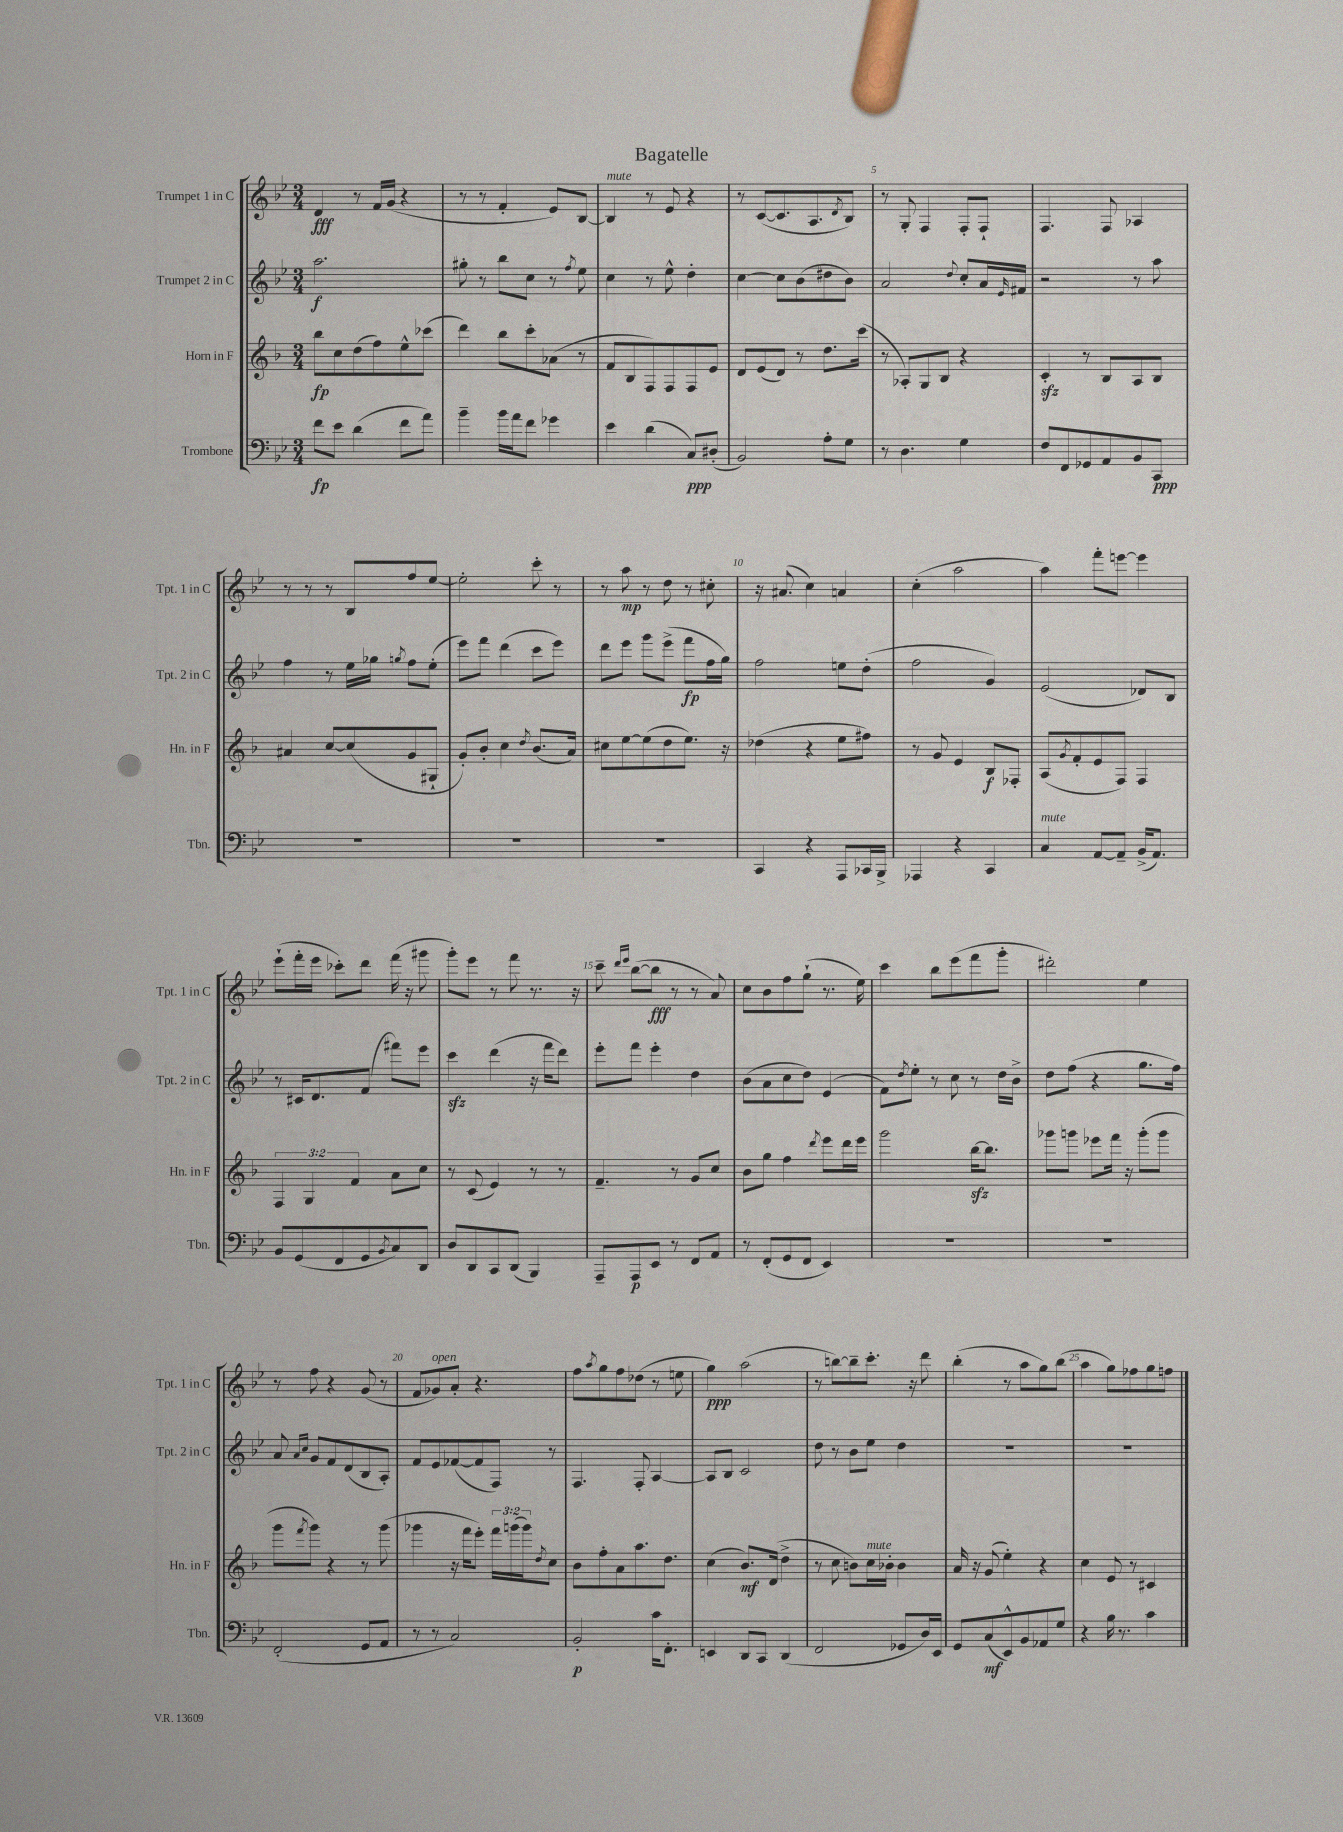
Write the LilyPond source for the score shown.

\header { title = "Bagatelle" }
<<
\new StaffGroup <<
\new Staff = "s0" \with { instrumentName = "Trumpet 1 in C" shortInstrumentName = "Tpt. 1 in C" } {
    \clef treble \key bes \major \numericTimeSignature \time 3/4
    d'4\fff r8 f'16 g'16( r4 |
    r8 r8 f'4-. ees'8) bes8~ |
    bes4^\markup { \italic "mute" } r8 ees'8 r4 |
    r8 c'8~( c'8. a8. \acciaccatura { d'8 } bes8) |
    r8 g8-. f4 f8-. f8-! |
    f4. f8 aes4 |
    r8 r8 r8 bes8 f''8 ees''8~ |
    ees''2-. c'''8-. r8 |
    r8 a''8\mp r8 d''8 r8 cis''8-. |
    r16 ais'8.( c''4) a'4 |
    c''4-.( a''2 |
    a''4) f'''8-. e'''8~ e'''4 |
    ees'''8-!( f'''16-. ees'''16 ces'''8-.) d'''8 f'''16( r16 gis'''8 |
    g'''8-.) ees'''8 r8 f'''8 r8. r16 |
    c'''8-- \grace { d'''16 ees'''16 } bes''8~( bes''8\fff r8 r8 a'8) |
    c''8 bes'8 f''8 g''8-!( r8. ees''16) |
    c'''4 bes''8 ees'''8( f'''8 g'''8-. |
    dis'''2-.) ees''4 |
    r8 f''8 r4 g'8( r8 |
    f'8 ges'8^\markup { \italic "open" }) a'8-. r4. |
    f''8 \acciaccatura { a''8 } g''8 f''8 des''8( r8 e''8 |
    g''4\ppp) a''2( |
    r8 b''8~) b''8-- c'''8.-. r16 d'''8 |
    bes''4-.( r8 a''8 g''8) bes''8( |
    a''4 g''8) fes''8 g''8 f''8 \bar "|." |
}
\new Staff = "s1" \with { instrumentName = "Trumpet 2 in C" shortInstrumentName = "Tpt. 2 in C" } {
    \clef treble \key bes \major \numericTimeSignature \time 3/4
    a''2.\f |
    gis''8-. r8 bes''8 c''8 r8 \acciaccatura { f''8 } ees''8 |
    c''4 r8 ees''8-^ d''4-. |
    c''4~ c''8 bes'8( dis''8 bes'8) |
    a'2 \appoggiatura { d''8 } c''8-. a'16 \grace { ees'16 } fis'16 |
    r2 r8 a''8 |
    f''4 r8 ees''16 ges''16 \acciaccatura { g''8 } f''8 ees''8-.( |
    ees'''8) f'''8 d'''4( c'''8 ees'''8) |
    d'''8 ees'''8 g'''8 ees'''8->( f'''8\fp f''16 g''16) |
    f''2 e''8 d''8-.( |
    f''2 g'4) |
    ees'2( des'8) bes8 |
    r8 cis'16 d'8. f'8( fis'''8) ees'''8 |
    c'''4\sfz d'''4( r16 f'''16 d'''8) |
    ees'''8-. f'''8 ees'''4-. d''4 |
    bes'8( a'8 c''8 d''8) ees'4( |
    f'8) \acciaccatura { d''8 } ees''8-. r8 c''8 r8 d''16 bes'16-> |
    d''8 f''8( r4 g''8. f''16) |
    a'8 \grace { a'16 c''16 } g'8 f'8 d'8( bes8 a8-.) |
    f'8 ees'8 fes'8~( fes'8 f8) r8 |
    f4. f8-. a4~ |
    a8 bes8 c'2 |
    d''8 r8 bes'8 ees''8 d''4 |
    R2. |
    R2. \bar "|." |
}
\new Staff = "s2" \with { instrumentName = "Horn in F" shortInstrumentName = "Hn. in F" } {
    \clef treble \key f \major \numericTimeSignature \time 3/4 \override Staff.TupletNumber.text = #tuplet-number::calc-fraction-text
    bes''8\fp c''8 d''8( f''8) e''8-^ ces'''8( |
    d'''4) bes''8 c'''8-. aes'8( r8 |
    f'8 bes8 f8) f8 f8 e'8 |
    d'8 e'8( d'8) r8 d''8. c'''16( |
    r8 aes8-.) g8 bes8 r4 |
    c'4-.\sfz r8 bes8 a8 bes8 |
    ais'4 c''8~ c''8( g'8 gis8-! |
    g'8-.) bes'8-. c''4 \acciaccatura { d''8 } bes'8.( a'16) |
    cis''8 e''8~ e''8( d''8 e''8.) r16 |
    des''4( r4 e''8 fis''8) |
    r8 g'8 e'4 bes8\f fes8-. |
    a8( \acciaccatura { g'8 } f'8-. e'8 f8) f4 |
    \tuplet 3/2 { f4 g4 f'4 } a'8 c''8 |
    r8 c'8( e'4) r8 r8 |
    f'4.-- r8 g'8 c''8 |
    bes'8 g''8 f''4 \acciaccatura { d'''8 } e'''8 d'''16 e'''16 |
    g'''2 bes''16~\sfz bes''8. |
    ges'''8 g'''8 ees'''8 f'''16 r16 g'''8-.( g'''8 |
    g'''8 \acciaccatura { f'''8 } g'''8) r4 r8 g'''8( |
    ges'''4 r16 f'''16 e'''8-.) \tuplet 3/2 { f'''16 g'''16( g'''16) } \acciaccatura { d''8 } c''8 |
    bes'8 f''8-. a'8 a''8. d''8. |
    c''4( bes'8.\mf) d'16( d''4-> |
    r8 c''8 b'8) c''16^\markup { \italic "mute" } bes'16-. bes'4 |
    a'16 r16 g'8( e''4-.) r4 |
    c''4 e'8 r8 cis'4 \bar "|." |
}
\new Staff = "s3" \with { instrumentName = "Trombone" shortInstrumentName = "Tbn." } {
    \clef bass \key bes \major \numericTimeSignature \time 3/4
    f'8\fp ees'8 d'4( f'8 a'8) |
    bes'4-- bes'16 a'16 f'8 ges'4 |
    ees'4 d'4( c8\ppp) dis8-.( |
    bes,2) a8-. g8 |
    r8 d4. g4 |
    f8 f,8 ges,8 a,8 bes,8 c,8\ppp |
    R2. |
    R2. |
    R2. |
    c,4 r4 a,,8 ces,16 bes,,16-> |
    aes,,4 r4 c,4 |
    c4^\markup { \italic "mute" } a,8~ a,8-- bes,16->( a,8.) |
    bes,8 g,8( f,8 g,8 \acciaccatura { bes,8 } c8) d,8 |
    d8 d,8 c,8 d,8( bes,,4) |
    a,,8-- a,,8\p ees,8 r8 f,8 a,8 |
    r8 f,8-.( g,8 f,8 ees,4) |
    R2. |
    R2. |
    f,2-.( g,8 a,8 |
    r8 r8 c2) |
    bes,2-.\p c'16 f,8.-. |
    e,4 d,8 c,8 d,4( |
    f,2 ges,8 d16) ees,16 |
    g,8 c8\mf( ees,8-^) bes,8 aes,8 g8 |
    r4 bes16 r8. c'4 \bar "|." |
}
>>
>>
\layout { \context { \Score \override BarNumber.break-visibility = ##(#f #t #t) barNumberVisibility = #(every-nth-bar-number-visible 5) } }
